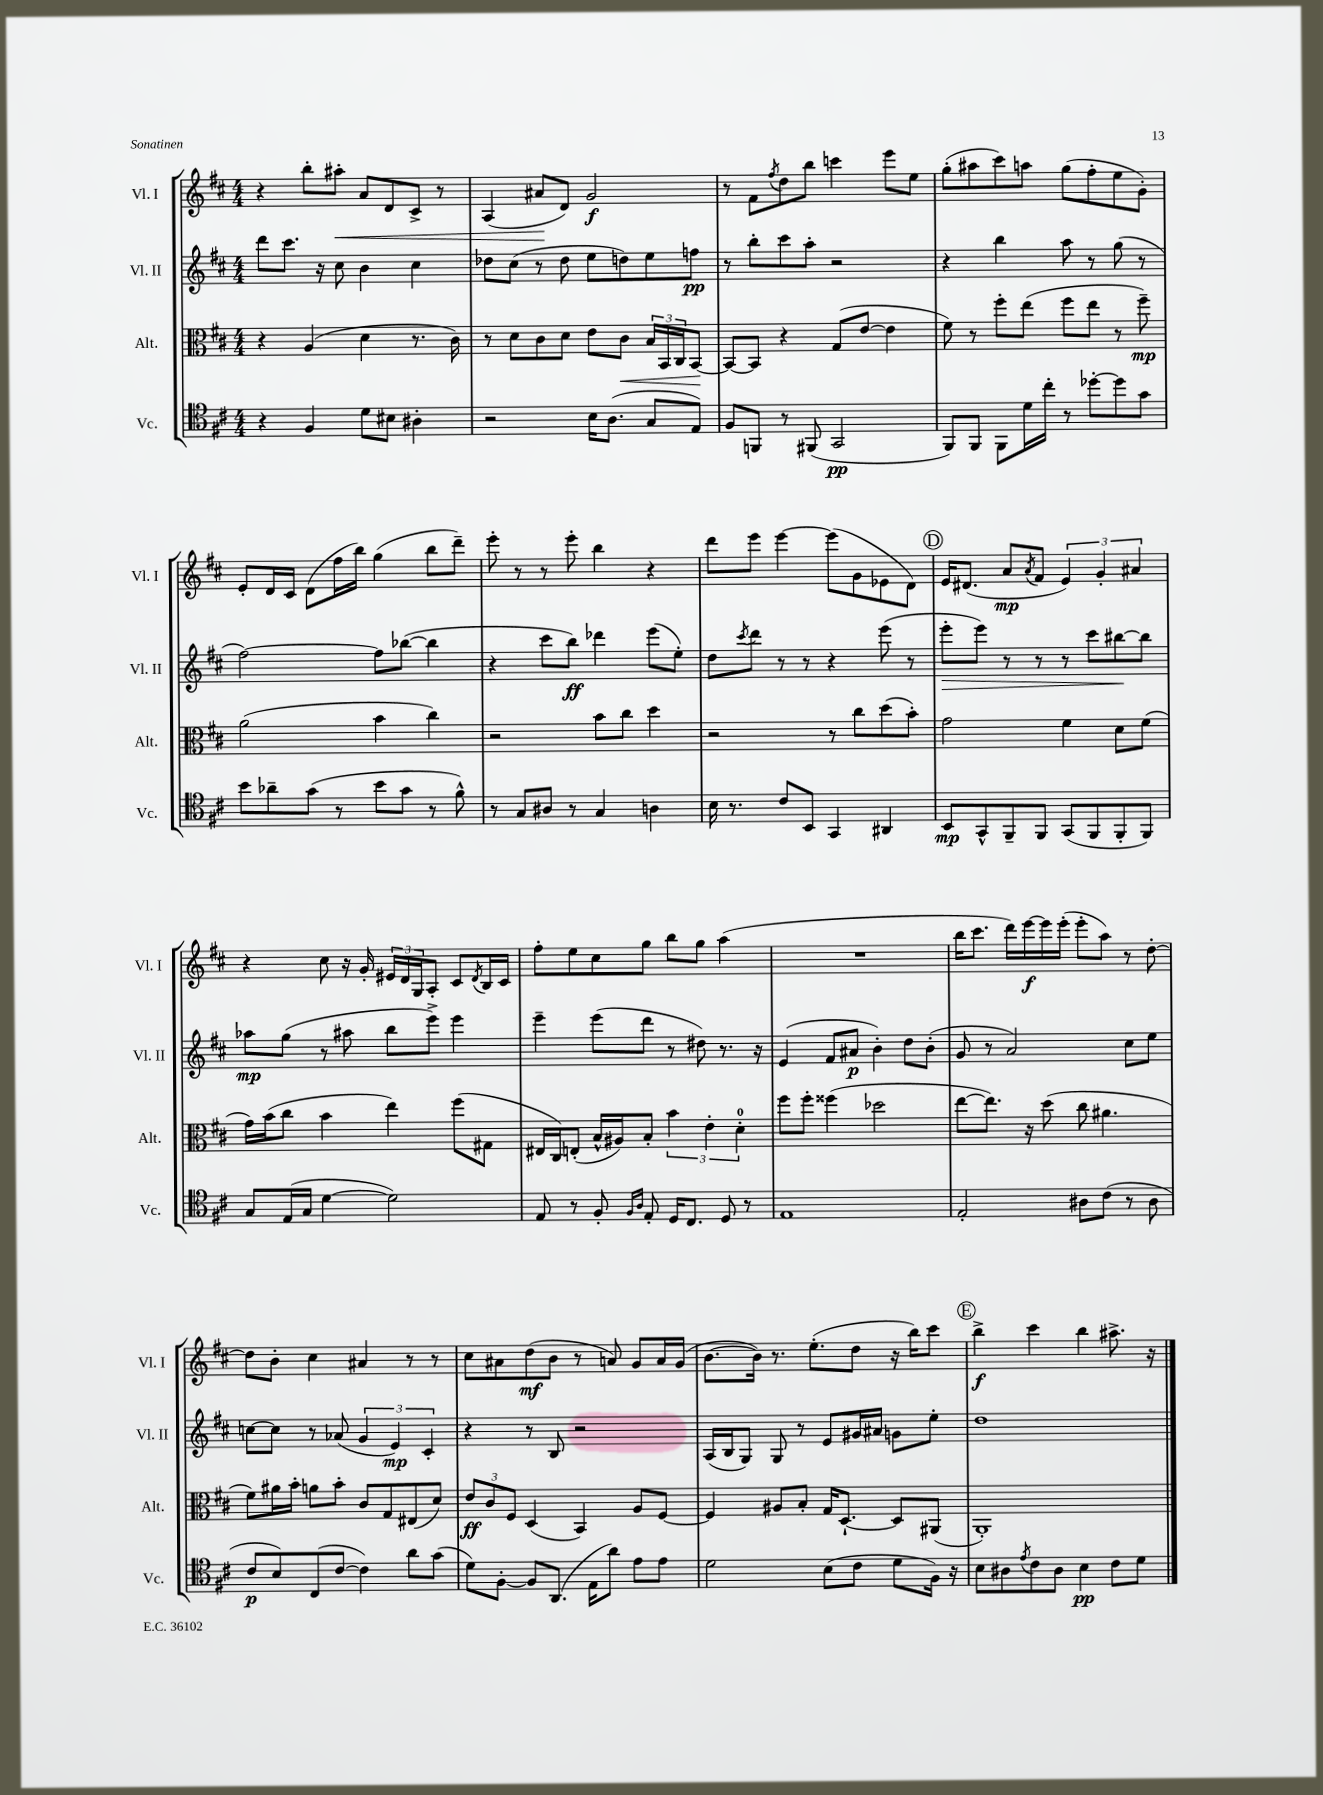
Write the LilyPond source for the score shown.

<<
\new StaffGroup <<
\new Staff = "s0" \with { instrumentName = "Vl. I" shortInstrumentName = "Vl. I" } {
    \clef treble \key d \major \numericTimeSignature \time 4/4
    r4 b''8-. ais''8-.\< a'8 d'8 cis'8-> r8 |
    a4( ais'8\! d'8) g'2\f |
    r8 fis'8 \acciaccatura { fis''8 } d''8 b''8 c'''4 e'''8 e''8 |
    g''8-.( ais''8 cis'''8) a''8 g''8( fis''8-. e''8 g'8-.) |
    e'8-. d'16 cis'16 d'8( fis''16 b''16) g''4( b''8 d'''8--) |
    e'''8-. r8 r8 e'''8-. b''4 r4 |
    d'''8 e'''8 e'''4~ e'''8( g'8 ees'8 d'8) |
    \mark \markup { \circle "D" } e'16 dis'8.( a'8\mp \acciaccatura { a'8 } fis'8 \tuplet 3/2 { e'4) g'4-. ais'4 } |
    r4 cis''8 r16 g'16-. \tuplet 3/2 { eis'16 d'16 g16 } a8-. cis'8 \acciaccatura { d'8 } b16 cis'16 |
    fis''8-. e''8 cis''8 g''8 b''8 g''8 a''4( |
    R1 |
    b''16 cis'''8. d'''16) e'''16~\f e'''16 e'''16-.( e'''8-. a''8) r8 d''8~-. |
    d''8 b'8-. cis''4 ais'4 r8 r8 |
    cis''8 ais'8 d''8\mf( b'8 r8 a'8) g'8 a'16 g'16( |
    b'8.~ b'16) r8. e''8.-.( d''8 r16 b''16) cis'''8 |
    \mark \markup { \circle "E" } b''4->\f cis'''4 b''4 ais''8.-> r16 \bar "|." |
}
\new Staff = "s1" \with { instrumentName = "Vl. II" shortInstrumentName = "Vl. II" } {
    \clef treble \key d \major \numericTimeSignature \time 4/4
    d'''8 cis'''8. r16 cis''8 b'4 cis''4 |
    des''8 cis''8( r8 des''8 e''8 d''8) e''8 f''8\pp |
    r8 b''8-. cis'''8 a''8-. r2 |
    r4 b''4 a''8 r8 g''8( r8 |
    fis''2~) fis''8 bes''8~( bes''4 |
    r4 cis'''8 b''8\ff) des'''4 e'''8( e''8-.) |
    d''8 \acciaccatura { cis'''8 } d'''8 r8 r8 r4 e'''8( r8 |
    \mark \markup { \circle "D" } e'''8-.\> e'''8) r8 r8 r8 cis'''8 bis''8~\! bis''8 |
    aes''8\mp g''8( r8 ais''8 b''8 e'''8->) e'''4 |
    e'''4-- e'''8( d'''8 r8 dis''8) r8. r16 |
    e'4( fis'8 ais'8\p b'4-.) d''8 b'8-.( |
    g'8 r8 a'2) cis''8 e''8 |
    c''8~ c''8 r8 aes'8( \tuplet 3/2 { g'4 e'4\mp) cis'4-. } |
    r4 r8 b8 r2 |
    a16( b16 g8) g8 r8 e'8 gis'16 ais'16 g'8 e''8-. |
    \mark \markup { \circle "E" } d''1 \bar "|." |
}
\new Staff = "s2" \with { instrumentName = "Alt." shortInstrumentName = "Alt." } {
    \clef alto \key d \major \numericTimeSignature \time 4/4
    r4 a4( d'4 r8. cis'16) |
    r8 d'8 cis'8 d'8 e'8 cis'8\< \tuplet 3/2 { b16 b,16 cis16 } b,8~\! |
    b,8~ b,8 r4 g8( e'8~ e'4 |
    fis'8) r8 fis''8-. e''8( fis''8 e''8 r8 fis''8--\mp) |
    a'2( b'4 cis''4) |
    r2 b'8 cis''8 d''4 |
    r2 r8 cis''8 d''8( b'8-.) |
    \mark \markup { \circle "D" } g'2 fis'4 d'8 fis'8( |
    g'16) b'16( cis''8 b'4 e''4) fis''8( gis8 |
    eis16 cis16) e8-.( b16-^ ais16) b8-. \tuplet 3/2 { b'4 e'4-. d'4-0-. } |
    fis''8 fis''8-. fisis''4( des''2 |
    e''8~ e''8.) r16 d''8( cis''8 ais'4. |
    fis'8) ais'16 b'16-. a'8 b'8-. cis'8 g8 eis8( d'8) |
    \tuplet 3/2 { e'8\ff cis'8 fis8 } d4( b,4) a8 fis8~ |
    fis4 ais8 b8-. g16 d8.~-! d8 ais,8( |
    \mark \markup { \circle "E" } a,1-.) \bar "|." |
}
\new Staff = "s3" \with { instrumentName = "Vc." shortInstrumentName = "Vc." } {
    \clef tenor \key d \major \numericTimeSignature \time 4/4
    r4 fis4 d'8 bis8 ais4-. |
    r2 b16 a8.( g8 e8) |
    fis8 f,8 r8 fis,8( g,2\pp |
    fis,8) fis,8 fis,8 d'16 cis''16-. r8 des''8~-. des''8 g'8 |
    b'8 aes'8-- g'8( r8 b'8 g'8 r8 fis'8-^) |
    r8 g8 ais8 r8 g4 a4 |
    b16 r8. cis'8 b,8 g,4 ais,4 |
    \mark \markup { \circle "D" } b,8\mp g,8-^ fis,8-- fis,8 g,8( fis,8 fis,8-. fis,8) |
    g8 e16( g16 d'4~ d'2) |
    e8 r8 fis8-. \grace { fis16 a16 } e8-. d16 cis8. d8 r8 |
    e1 |
    e2-. ais8 cis'8( r8 ais8 |
    cis'8\p b8) cis8( cis'8~ cis'4) a'8 g'8( |
    d'8) fis8~-. fis8 a,8.( e16 a'8) e'8 e'8 |
    d'2 b8( cis'8 d'8 fis16) r16 |
    \mark \markup { \circle "E" } b8 ais8 \acciaccatura { e'8 } cis'8 ais8 b4\pp cis'8 d'8 \bar "|." |
}
>>
>>
\layout { \context { \Score \remove "Bar_number_engraver" } }
